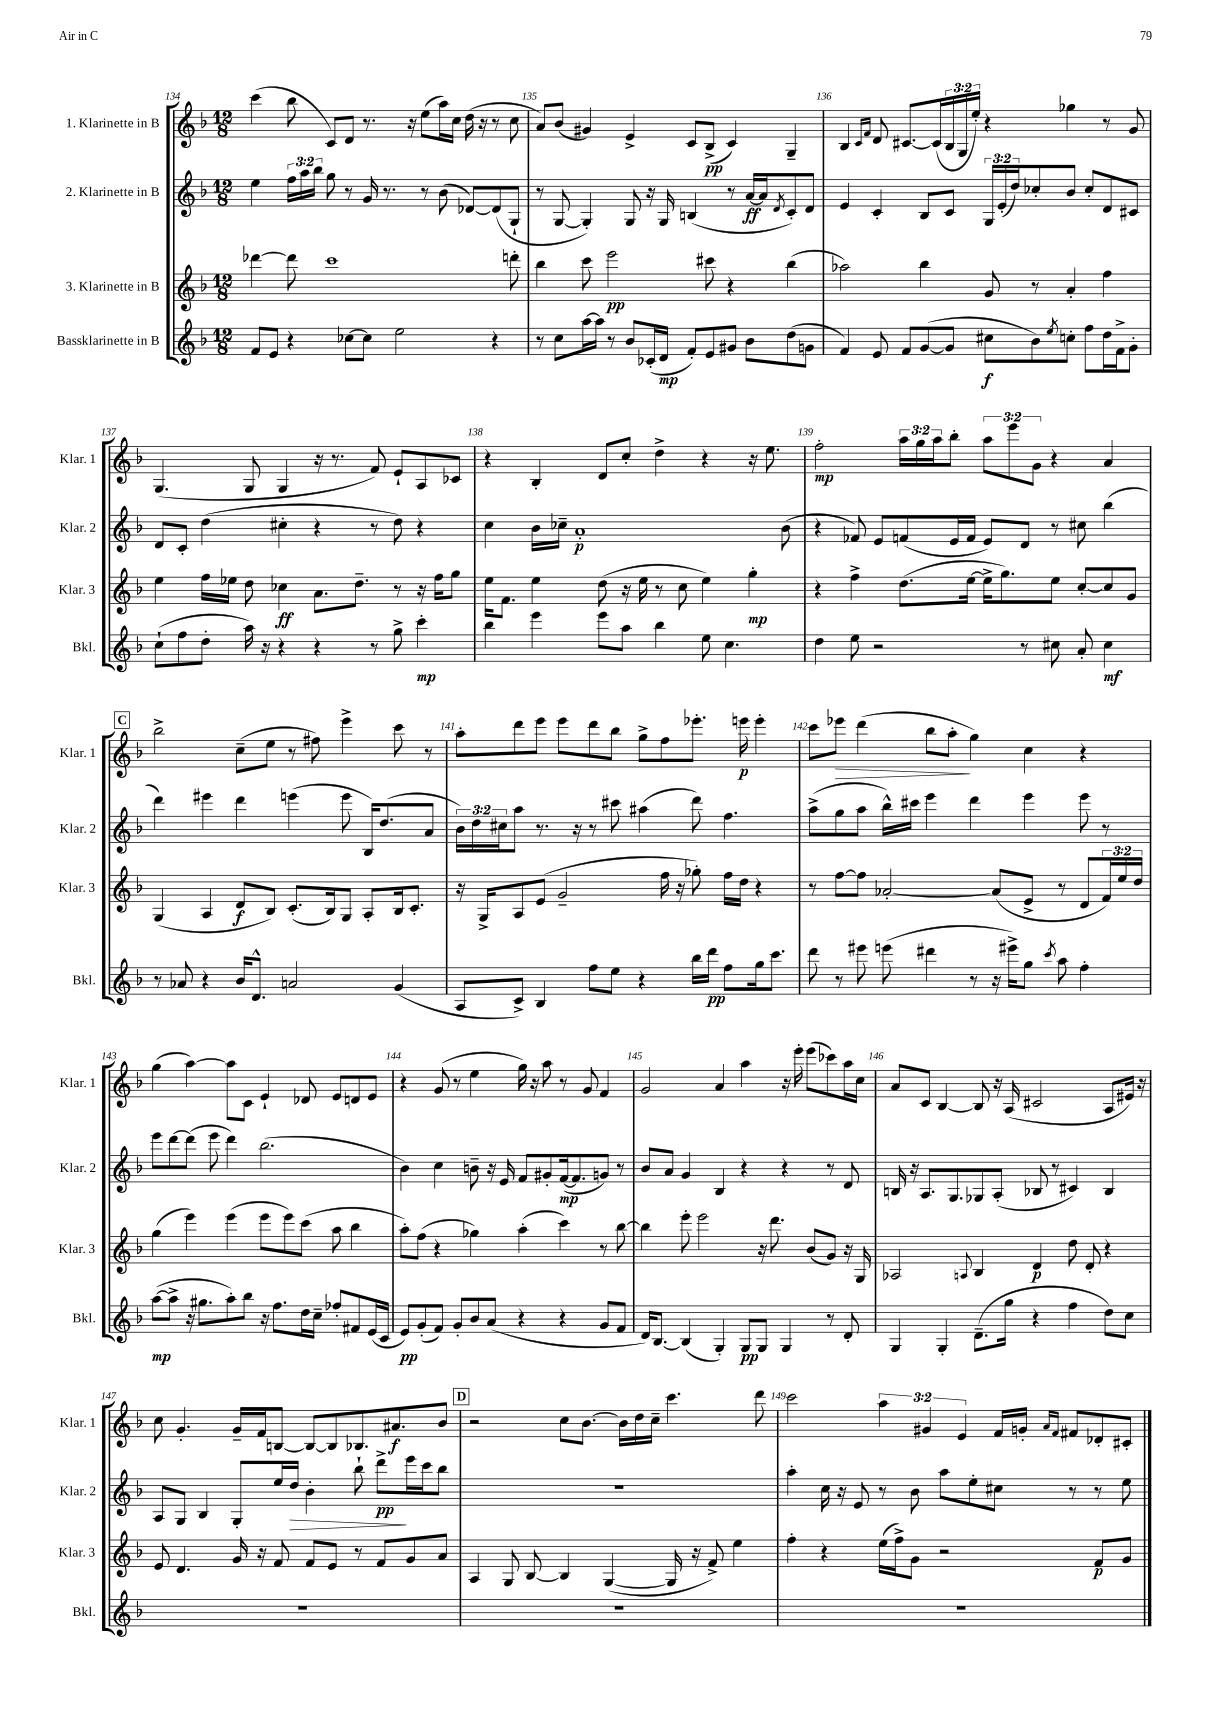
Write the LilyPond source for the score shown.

<<
\new StaffGroup <<
\new Staff = "s0" \with { instrumentName = "1. Klarinette in B" shortInstrumentName = "Klar. 1" } {
    \clef treble \key f \major \numericTimeSignature \time 12/8 \override Staff.TupletNumber.text = #tuplet-number::calc-fraction-text
    c'''4( bes''8 c'8) d'8 r8. r16 e''8( a''16) c''16 d''16( r16 r8 c''8 |
    a'8) bes'8( gis'4) e'4-> c'8 bes8->\pp( c'4) g4-- |
    bes4 \grace { c'16 f'16 } d'8 cis'8.~ cis'16( \tuplet 3/2 { bes16 g16 e''16-.) } r4 ges''4 r8 g'8 |
    g4.( g8 g4 r16 r8. f'8) e'8-! a8 ces'8 |
    r4 bes4-. d'8 c''8-. d''4-> r4 r16 e''8. |
    f''2-.\mp \tuplet 3/2 { a''16 g''16 a''16 } bes''8-. \tuplet 3/2 { a''8 e'''8 g'8 } r4 a'4 |
    \mark \markup { \box "C" } bes''2-> c''8--( e''8 r8 fis''8) e'''4-> c'''8 r8 |
    a''8-. d'''8 e'''8 e'''8 d'''8 bes''8 g''8-> f''8 ees'''8.-. e'''16\p e'''4-. |
    c'''8 ees'''8\> d'''4( bes''8 a''8-.\! g''4) c''4 r4 |
    g''4( a''4~) a''8 c'8 e'4-! des'8 e'8 d'8 e'8 |
    r4 g'8( r8 e''4 g''16) r16 a''8 r8 g'8 f'4 |
    g'2 a'4 a''4 r16 e'''16-. e'''8( ces'''8) a''16 c''16 |
    a'8 c'8 bes4~ bes8 r16 a16( cis'2 a8 eis'16) r16 |
    c''8 g'4.-. g'16-- f'16 b8~ b8~ b8 bes8. ais'8.\f bes'8 |
    \mark \markup { \box "D" } r2 c''8 bes'8.~ bes'16 d''16 c''16-- c'''4. d'''8 |
    c'''2 \tuplet 3/2 { a''4 gis'4 e'4 } f'16 g'16-. \grace { a'16 f'16 } fis'8 des'8-. cis'8-. \bar "|." |
}
\new Staff = "s1" \with { instrumentName = "2. Klarinette in B" shortInstrumentName = "Klar. 2" } {
    \clef treble \key f \major \numericTimeSignature \time 12/8 \override Staff.TupletNumber.text = #tuplet-number::calc-fraction-text
    e''4 \tuplet 3/2 { f''16 a''16 bes''16 } g''8 r8 g'16 r8. r8 bes'8( des'8~) des'8( g8-! |
    r8 g8~ g4-.) g8 r16 g16 b4( r8 a'16~\ff a'16 \acciaccatura { d'8 } c'8-.) d'8 |
    e'4 c'4-. bes8 c'8 \tuplet 3/2 { g16 e'16-.( d''16) } ces''8-. bes'8 ces''8-. d'8 cis'8 |
    d'8 c'8-. d''4( cis''4-. r4 r8 d''8) r4 |
    c''4 bes'16 ces''16-- a'1-.\p bes'8( |
    r4 fes'8) e'8 f'8( e'16 f'16 e'8) d'8 r8 cis''8 bes''4( |
    \mark \markup { \box "C" } d'''4) eis'''4 d'''4 e'''4( e'''8 bes16) d''8.( a'8 |
    \tuplet 3/2 { bes'16) d''16 cis''16 } a''8 r8. r16 r8 cis'''8 ais''4( d'''8) f''4. |
    a''8->( g''8 a''8 bes''16-^) cis'''16 e'''4 d'''4 e'''4 e'''8 r8 |
    e'''8 d'''8~ d'''8( e'''8 d'''4) bes''2.( |
    bes'4) c''4 b'8-- r16 e'16 f'8 gis'8-. f'16~\mp( f'8. g'8) r8 |
    bes'8 a'8 g'4 bes4 r4 r4 r8 d'8 |
    b16 r16 a8. g8. ges8 a8-.( bes8 r8 cis'4) bes4 |
    a8 g8 bes4 g8-. e''16 d''16\> bes'4-. bes''8-! d'''8->\pp\! e'''16 c'''16 bes''8 |
    \mark \markup { \box "D" } R1. |
    a''4-. c''16 r16 e'8 r8 bes'8 a''8 e''8-. cis''8 r8 r8 e''8 \bar "|." |
}
\new Staff = "s2" \with { instrumentName = "3. Klarinette in B" shortInstrumentName = "Klar. 3" } {
    \clef treble \key f \major \numericTimeSignature \time 12/8 \override Staff.TupletNumber.text = #tuplet-number::calc-fraction-text
    des'''4~ des'''8 c'''1 d'''8-. |
    bes''4 c'''8 e'''2\pp cis'''8 r4 bes''4( |
    aes''2) bes''4 g'8 r8 a'4-. f''4 |
    e''4 f''16 ees''16 d''8 ces''4\ff a'8. d''8.-- r8 r16 f''16 g''8 |
    e''16 f'8. e''4 d''8( r16 e''16 r8 c''8 e''4) g''4-.\mp |
    r4 f''4-> d''8.( e''16~ e''16-> g''8.) e''8 c''8~-. c''8 g'8 |
    \mark \markup { \box "C" } g4( a4 d'8\f bes8) c'8.-.( bes16) g8 a8-. bes16 c'8.-. |
    r16 g16-> a8 e'8( g'2-- f''16 r16 ges''8-.) f''16 d''16 r4 |
    r8 f''8~ f''8 aes'2~-. aes'8( e'8-> r8 d'8 \tuplet 3/2 { f'16) e''16 d''16 } |
    g''4( e'''4) e'''4( e'''8 e'''8) c'''8( a''8 bes''4 |
    a''8-.) f''8( r4 ges''4) a''4-.( c'''4) r8 bes''8~ |
    bes''4 e'''8-. e'''2 r16 d'''8. bes'8( g'8) r16 g16 |
    aes2 \appoggiatura { a8 } bes4 d'4\p d''8 d'8-. r4 |
    e'8 d'4. g'16 r16 f'8 f'8 e'8 r8 f'8 g'8 a'8 |
    \mark \markup { \box "D" } a4 g8 bes8~ bes4 g4~( g16 r16 f'8->) e''4 |
    f''4-. r4 e''16( f''16->) g'8 r2 f'8\p g'8 \bar "|." |
}
\new Staff = "s3" \with { instrumentName = "Bassklarinette in B" shortInstrumentName = "Bkl." } {
    \clef treble \key f \major \numericTimeSignature \time 12/8
    f'8 e'8 r4 ces''8~ ces''8 e''2 r4 |
    r8 c''8 a''16~ a''16 r8 bes'8 ces'16-.( d'16\mp f'8-.) e'8 gis'8 bes'8 d''8( g'8 |
    f'4) e'8 f'8 g'8~( g'8 cis''8\f bes'8) \acciaccatura { e''8 } c''8-. f''8 d''16 f'16-> g'8-. |
    c''8-!( f''8 d''8-. a''16) r16 r4 r4 r8 g''8-> c'''4-.\mp |
    bes''4 e'''4 e'''8 a''8 bes''4 e''8 c''4. |
    d''4 e''8 r2 r8 cis''8 a'8-. cis''4\mf |
    \mark \markup { \box "C" } r8 aes'8 r4 bes'16 d'8.-^ a'2 g'4( |
    a8 c'8->) bes4 f''8 e''8 r4 bes''16 d'''16\pp f''8 g''16 c'''8. |
    d'''8 r8 eis'''8 e'''8( dis'''4 r8 r16 eis'''16->) g''8 \acciaccatura { c'''8 } a''8 f''4-. |
    a''8~\mp( a''8-> r16 gis''8. a''8-.) bes''8 r16 f''8. d''16 c''16-- fes''8-. fis'8 e'16( c'16 |
    e'8\pp) g'8-.( f'8) g'8-. bes'8 a'8( r4 r4 g'8 f'8 |
    d'16) bes8.~ bes4( g4-.) g8\pp g8 g4 r8 d'8-. |
    g4 g4-. d'8.--( g''16 r4 f''4 d''8) c''8 |
    R1. |
    \mark \markup { \box "D" } R1. |
    R1. \bar "|." |
}
>>
>>
\layout { \context { \Score currentBarNumber = #134 \override BarNumber.break-visibility = ##(#f #t #t) barNumberVisibility = #all-bar-numbers-visible } }
